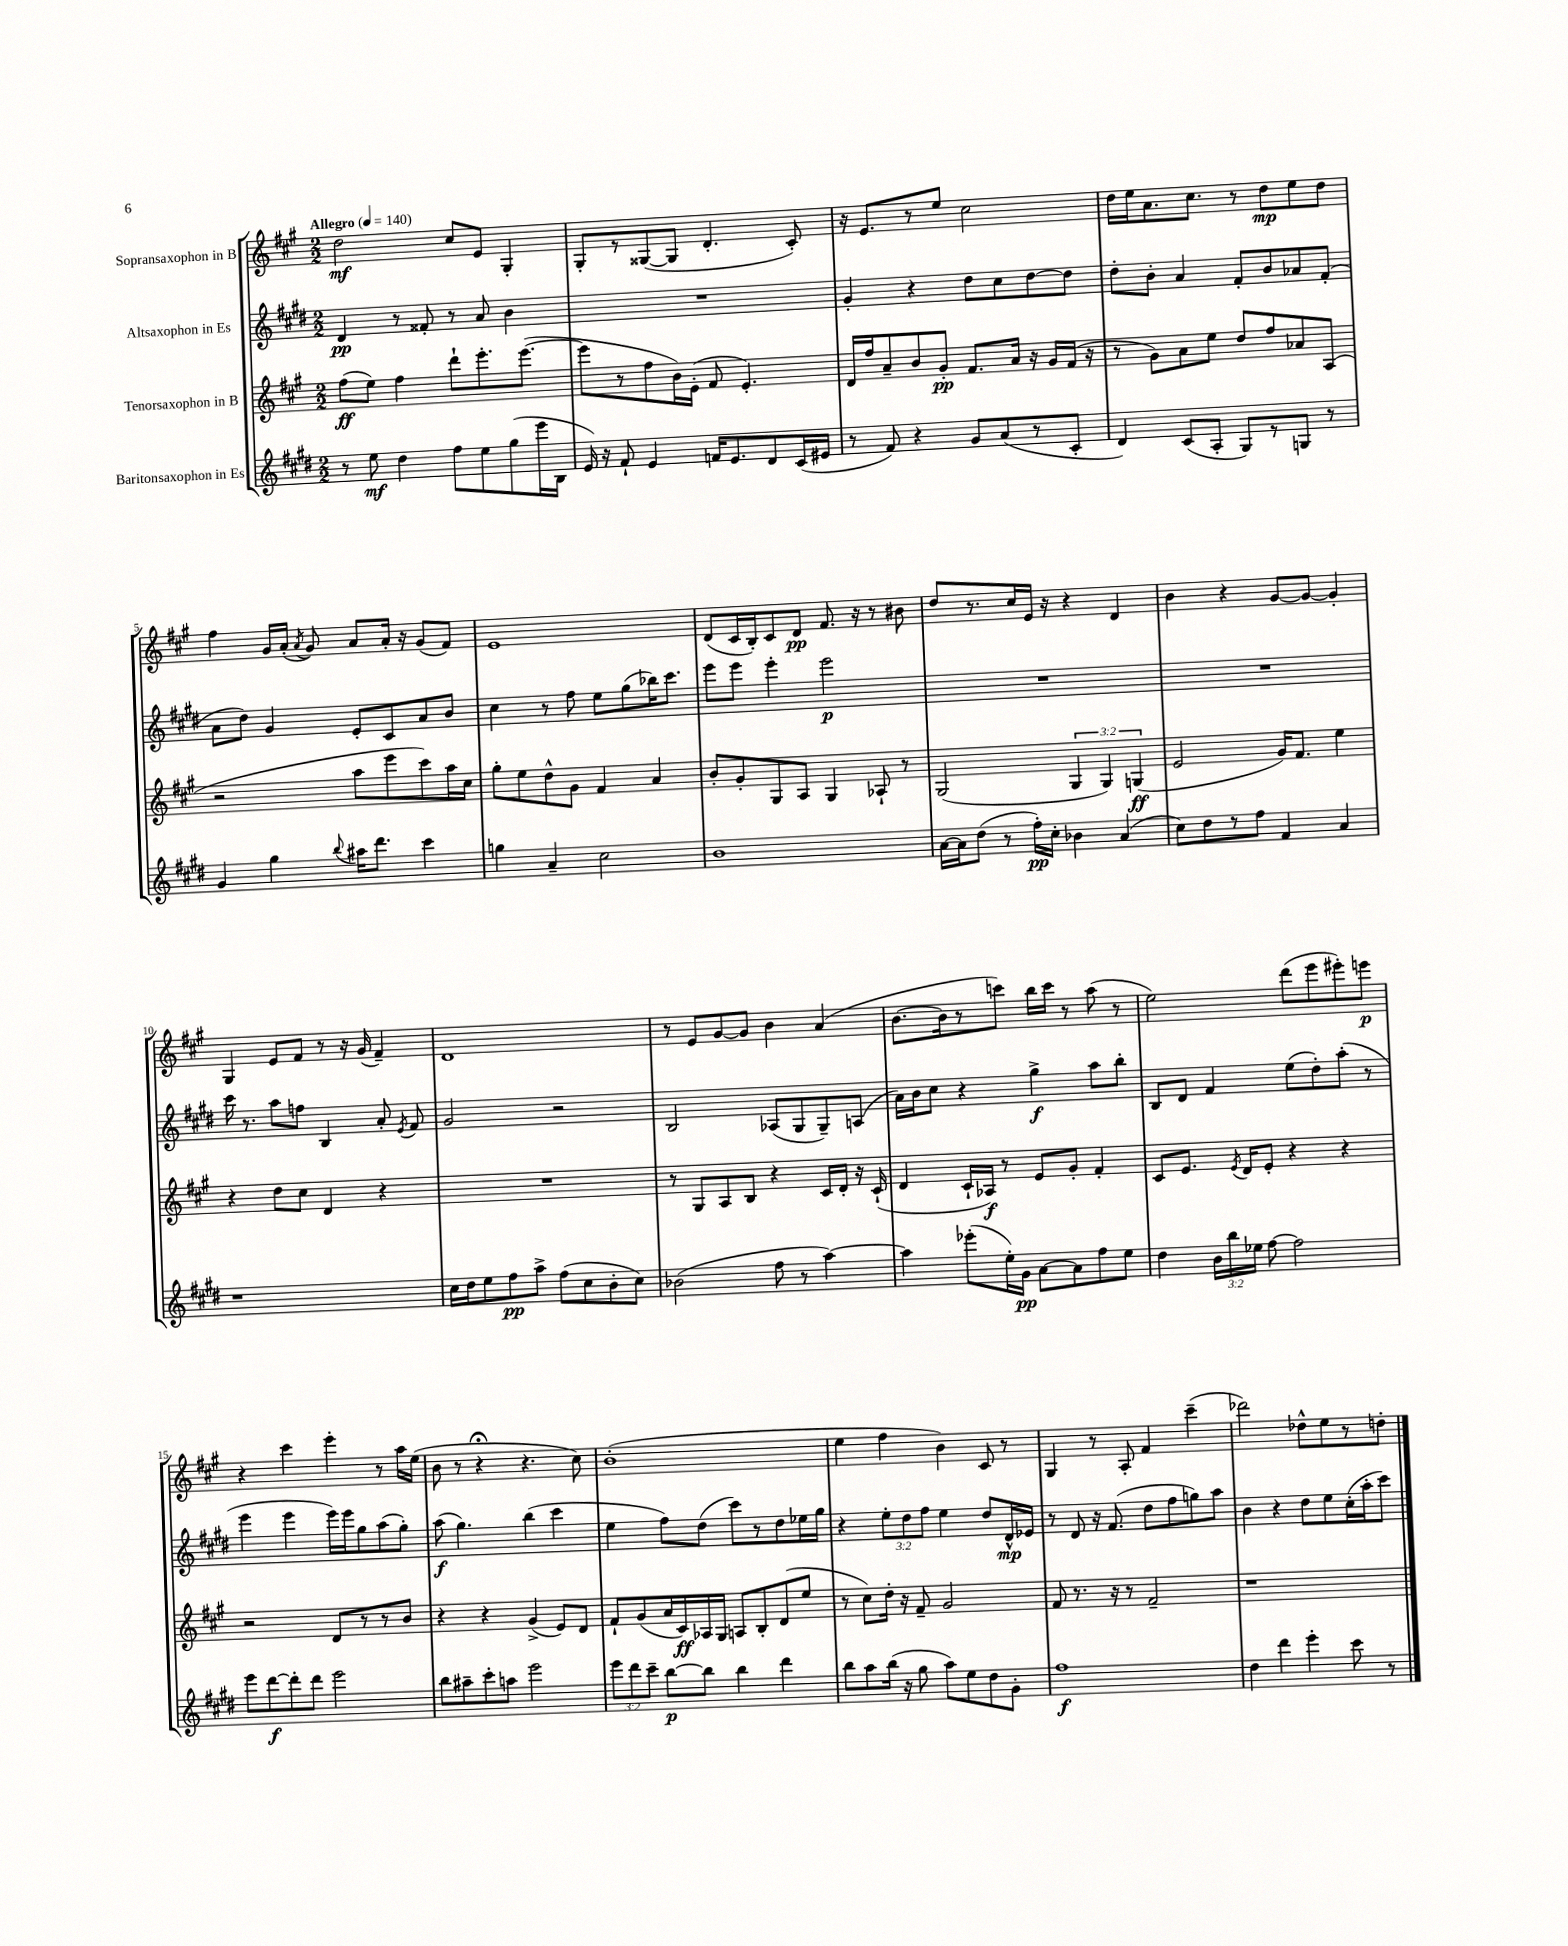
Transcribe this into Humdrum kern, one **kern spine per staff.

**kern	**dynam	**kern	**dynam	**kern	**dynam	**kern	**dynam
*part4	*part4	*part3	*part3	*part2	*part2	*part1	*part1
*staff4	*staff4	*staff3	*staff3	*staff2	*staff2	*staff1	*staff1
*I"Baritonsaxophon in Es	*	*I"Tenorsaxophon in B	*	*I"Altsaxophon in Es	*	*I"Sopransaxophon in B	*
*clefG2	*	*clefG2	*	*clefG2	*	*clefG2	*
*k[f#c#g#d#]	*	*k[f#c#g#]	*	*k[f#c#g#d#]	*	*k[f#c#g#]	*
*M2/2	*	*M2/2	*	*M2/2	*	*M2/2	*
*MM140	*	*MM140	*	*MM140	*	*MM140	*
=1	=1	=1	=1	=1	=1	=1	=1
!	!	!	!	!	!	!LO:TX:a:B:t=Allegro	!
8r	.	(8ff#\L	ff	4d#/	pp	2dd\	mf
8ee\	mf	8ee\J)	.	.	.	.	.
4dd#\	.	4ff#\	.	8r	.	.	.
.	.	.	.	8f##X'/	.	.	.
8ff#\L	.	8ddd`\L	.	8r	.	8cc#/L	.
8ee\	.	8.eee'\	.	8a/	.	8e/J	.
(8gg#\	.	.	.	4b\	.	4G#'/	.
.	.	([8.eee\J	.	.	.	.	.
16eee\L	.	.	.	.	.	.	.
16B\JJ	.	.	.	.	.	.	.
=2	=2	=2	=2	=2	=2	=2	=2
16e/)	.	8eee\L]	.	1r	.	8G#'/L	.
16r	.	.	.	.	.	.	.
8f#`/	.	8r	.	.	.	8r	.
4e/	.	8ff#\	.	.	.	([8G##X/	.
.	.	16b\L)	.	.	.	8G##/J]	.
.	.	(16e'\JJ	.	.	.	.	.
16fn/KL	.	8f#/	.	.	.	4.d'/	.
8.e/	.	.	.	.	.	.	.
.	.	4.e'/)	.	.	.	.	.
8d#/	.	.	.	.	.	.	.
(16c#/L	.	.	.	.	.	8c#'/)	.
16e#X/JJ	.	.	.	.	.	.	.
=3	=3	=3	=3	=3	=3	=3	=3
8r	.	16d/LL	.	4g#'/	.	16r	.
.	.	16ff#/J	.	.	.	8.e/L	.
8f#/)	.	8a~/	.	.	.	.	.
4r	.	8b/	.	4r	.	8r	.
.	.	8g#'/J	pp	.	.	8ee/J	.
8g#/L	.	8.f#/L	.	8dd#\L	.	2cc#\	.
(8a/	.	.	.	8cc#\	.	.	.
.	.	16a/Jk	.	.	.	.	.
8r	.	16r	.	[8dd#\	.	.	.
.	.	16g#/LL	.	.	.	.	.
8c#'/J	.	(16f#/JJ	.	8dd#\J]	.	.	.
.	.	16r	.	.	.	.	.
=4	=4	=4	=4	=4	=4	=4	=4
4d#/)	.	8r	.	8dd#'\L	.	16dd\LL	.
.	.	.	.	.	.	16ee\J	.
.	.	8g#\L)	.	8b'\J	.	8.a\	.
(8c#/L	.	8a\	.	4a/	.	.	.
.	.	.	.	.	.	8.cc#\J	.
8A'/J	.	8ee\J	.	.	.	.	.
8G#/L)	.	8dd/L	.	8f#'/L	.	8r	.
8r	.	8ff#/	.	8b/	.	8dd\L	mp
8Gn/J	.	8a-X/	.	8a-X/	.	8ee\	.
8r	.	(8A/J	.	(8f#'/J	.	8dd\J	.
!!LO:LB:g=z
=5	=5	=5	=5	=5	=5	=5	=5
4g#/	.	2r	.	8a\L	.	4ff#\	.
.	.	.	.	8dd#\J)	.	.	.
4gg#\	.	.	.	4g#/	.	16g#/LL	.
.	.	.	.	.	.	(16a'/JJ	.
.	.	.	.	.	.	8qa/	.
.	.	.	.	.	.	8g#/)	.
8qqbb/	.	.	.	.	.	.	.
16aa#X\KL	.	8aa\L	.	8e'/L	.	8a/L	.
8.ddd#\J	.	.	.	.	.	.	.
.	.	8eee\	.	8c#/	.	16a'/Jk	.
.	.	.	.	.	.	16r	.
4ccc#\	.	8ccc#\)	.	8a/	.	(8g#/L	.
.	.	16aa\L	.	8b/J	.	8f#/J)	.
.	.	16cc#\JJ	.	.	.	.	.
=6	=6	=6	=6	=6	=6	=6	=6
4ggn\	.	8gg#'\L	.	4cc#\	.	1e	.
.	.	8ee\	.	.	.	.	.
4a~/	.	8dd^^\	.	8r	.	.	.
.	.	8g#\J	.	8ff#\	.	.	.
2cc#\	.	4f#/	.	8ee\L	.	.	.
.	.	.	.	(8gg#\	.	.	.
.	.	4a/	.	16bb-X\K)	.	.	.
.	.	.	.	8.ccc#\J	.	.	.
=7	=7	=7	=7	=7	=7	=7	=7
1b	.	8b'/L	.	8eee\L	.	(8d/L	.
.	.	8g#'/	.	8eee\J	.	16c#/L	.
.	.	.	.	.	.	16B'/J)	.
.	.	8G#/	.	4eee'\	.	8c#/	.
.	.	8A/J	.	.	.	8d/J	pp
.	.	4G#/	.	2eee\	p	8.f#/	.
.	.	.	.	.	.	16r	.
.	.	8A-X`/	.	.	.	8r	.
.	.	8r	.	.	.	8b#X\	.
=8	=8	=8	=8	=8	=8	=8	=8
[16a\LL	.	(2G#/	.	1r	.	8dd/L	.
16a\J]	.	.	.	.	.	.	.
(8dd#\J	.	.	.	.	.	8.r	.
8r	.	.	.	.	.	.	.
.	.	.	.	.	.	16cc#/L	.
16ff#'\LL)	pp	.	.	.	.	16e/JJ	.
16cc#'\JJ	.	.	.	.	.	16r	.
4b-X\	.	6G#/	.	.	.	4r	.
.	.	6G#/)	.	.	.	.	.
(4a/	.	.	.	.	.	4d/	.
.	.	(6Gn/	ff	.	.	.	.
=9	=9	=9	=9	=9	=9	=9	=9
8cc#\L)	.	2e/	.	1r	.	4b\	.
8dd#\	.	.	.	.	.	.	.
8r	.	.	.	.	.	4r	.
8ff#\J	.	.	.	.	.	.	.
4f#/	.	16g#/KL)	.	.	.	[8g#/L	.
.	.	8.f#/J	.	.	.	.	.
.	.	.	.	.	.	8g#/J_	.
4a/	.	4ee\	.	.	.	4g#'/]	.
!!LO:LB:g=z
=10	=10	=10	=10	=10	=10	=10	=10
1r	.	4r	.	16ccc#\	.	4G#/	.
.	.	.	.	8.r	.	.	.
.	.	8dd\L	.	8aa\L	.	8e/L	.
.	.	8cc#\J	.	8ffn\J	.	8f#/J	.
.	.	4d/	.	4B/	.	8r	.
.	.	.	.	.	.	16r	.
.	.	.	.	.	.	(16g#/	.
.	.	4r	.	8a'/	.	4f#~/)	.
.	.	.	.	8qe/	.	.	.
.	.	.	.	8f#/	.	.	.
=11	=11	=11	=11	=11	=11	=11	=11
16cc#\LL	.	1r	.	2g#/	.	1d	.
16dd#\J	.	.	.	.	.	.	.
8ee\	.	.	.	.	.	.	.
8ff#\	pp	.	.	.	.	.	.
8aa^\J	.	.	.	.	.	.	.
(8ff#\L	.	.	.	2r	.	.	.
8cc#\	.	.	.	.	.	.	.
8b'\	.	.	.	.	.	.	.
8cc#\J)	.	.	.	.	.	.	.
=12	=12	=12	=12	=12	=12	=12	=12
(2b-X\	.	8r	.	2B/	.	8r	.
.	.	8G#/L	.	.	.	8e/L	.
.	.	8A/	.	.	.	[8g#/	.
.	.	8B/J	.	.	.	8g#/J]	.
8ff#\	.	4r	.	(8A-X/L	.	4b\	.
8r	.	.	.	8G#/	.	.	.
[4aa\)	.	16c#/LL	.	8G#~/)	.	(4a/	.
.	.	16d'/JJ	.	.	.	.	.
.	.	16r	.	(8An/J	.	.	.
.	.	(16c#`/	.	.	.	.	.
=13	=13	=13	=13	=13	=13	=13	=13
4aa\]	.	4d/	.	16a\LL)	.	[8.b\L	.
.	.	.	.	16b\J	.	.	.
.	.	.	.	8cc#\J	.	.	.
.	.	.	.	.	.	16b\k]	.
(8eee-X'\L	.	16c#`/LL	.	4r	.	8r	.
.	.	16A-X/JJ)	f	.	.	.	.
16ee'\L)	.	8r	.	.	.	8cccn\J)	.
16g#\JJ	pp	.	.	.	.	.	.
[8a\L	.	8e/L	.	4gg#^\	f	16bb\LL	.
.	.	.	.	.	.	16ccc\JJ	.
8a\]	.	8g#'/J	.	.	.	8r	.
8ff#\	.	4f#'/	.	8aa\L	.	(8aa\	.
8ee\J	.	.	.	8bb'\J	.	8r	.
=14	=14	=14	=14	=14	=14	=14	=14
4dd#\	.	8c#/L	.	8B/L	.	2ee\)	.
.	.	8.e/J	.	8d#/J	.	.	.
24b\LL	.	.	.	4f#/	.	.	.
24bb\	.	.	.	.	.	.	.
.	.	8qe/	.	.	.	.	.
.	.	16d/KL	.	.	.	.	.
24ee-X\JJ	.	.	.	.	.	.	.
[8ff#\	.	8e'/J	.	.	.	.	.
2ff#\]	.	4r	.	(8ee\L	.	(8ddd\L	.
.	.	.	.	8dd#'\)	.	8eee\	.
.	.	4r	.	(8aa'\J	.	8eee#X'\)	.
.	.	.	.	8r	.	8eeen\J	p
!!LO:LB:g=z
=15	=15	=15	=15	=15	=15	=15	=15
8eee\L	.	2r	.	4eee\	.	4r	.
[8ddd#\	f	.	.	.	.	.	.
8ddd#'\]	.	.	.	4eee\	.	4ccc#\	.
8ddd#\J	.	.	.	.	.	.	.
2eee\	.	8d/L	.	16eee\LL)	.	4eee'\	.
.	.	.	.	16eee\J	.	.	.
.	.	8r	.	8gg#\	.	.	.
.	.	8r	.	(8aa\	.	8r	.
.	.	8b/J	.	8gg#'\J)	.	16aa\LL	.
.	.	.	.	.	.	(16ee\JJ	.
=16	=16	=16	=16	=16	=16	=16	=16
8bb\L	.	4r	.	(8aa\	f	8b\	.
8aa#X~\	.	.	.	4.gg#\)	.	8r	.
8ccc#'\	.	4r	.	.	.	4r;<	.
8aan\J	.	.	.	.	.	.	.
2eee\	.	(4g#^/	.	(4bb\	.	4.r	.
.	.	8e/L)	.	4ccc#\	.	.	.
.	.	8d/J	.	.	.	8cc#\)	.
=17	=17	=17	=17	=17	=17	=17	=17
12eee\L	.	8f#`/L	.	4ee\	.	(1b'	.
12ddd#\	.	.	.	.	.	.	.
.	.	(8g#/	.	.	.	.	.
12ccc#~\J	.	.	.	.	.	.	.
[8bb\L	p	16a/L	.	8ff#\L)	.	.	.
.	.	16c#/)	ff	.	.	.	.
8bb\J]	.	16A-X/	.	(8dd#\J	.	.	.
.	.	16G#/JJ	.	.	.	.	.
4bb\	.	8An/L	.	8ccc#\L)	.	.	.
.	.	8B'/	.	8r	.	.	.
4ddd#\	.	(8d/	.	8dd#\	.	.	.
.	.	8ee/J	.	16ee-X\L	.	.	.
.	.	.	.	16gg#\JJ	.	.	.
=18	=18	=18	=18	=18	=18	=18	=18
8bb\L	.	8r	.	4r	.	4ee\	.
8aa\	.	8cc#\L)	.	.	.	.	.
(16bb\Jk	.	16dd'\Jk	.	12ee'\L	.	4ff#\	.
16r	.	16r	.	.	.	.	.
.	.	.	.	12dd#\	.	.	.
8gg#\	.	8f#~/	.	.	.	.	.
.	.	.	.	12ff#\J	.	.	.
8aa\L)	.	2g#/	.	4ee\	.	4b\)	.
8ee\	.	.	.	.	.	.	.
8dd#\	.	.	.	8dd#/L	.	8c#/	.
8g#'\J	.	.	.	16d#^^/L	mp	8r	.
.	.	.	.	16e-X/JJ	.	.	.
=19	=19	=19	=19	=19	=19	=19	=19
1ff#	f	8f#/	.	8r	.	4G#/	.
.	.	8.r	.	8d#/	.	.	.
.	.	.	.	16r	.	8r	.
.	.	16r	.	(8.f#/	.	.	.
.	.	8r	.	.	.	8A'/	.
.	.	2f#~/	.	8dd#\L	.	4f#/	.
.	.	.	.	8ff#\	.	.	.
.	.	.	.	8ggn\)	.	(4ccc#~\	.
.	.	.	.	8aa\J	.	.	.
=20	=20	=20	=20	=20	=20	=20	=20
4dd#\	.	1r	.	4b\	.	2ddd-X\)	.
4ddd#\	.	.	.	4r	.	.	.
4eee'\	.	.	.	8dd#\L	.	8dd-X^^\L	.
.	.	.	.	8ee\	.	8ee\	.
8ccc#\	.	.	.	(16cc#'\L	.	8r	.
.	.	.	.	16aa'\J	.	.	.
8r	.	.	.	8ccc#\J)	.	8ddn'\J	.
==	==	==	==	==	==	==	==
*-	*-	*-	*-	*-	*-	*-	*-
